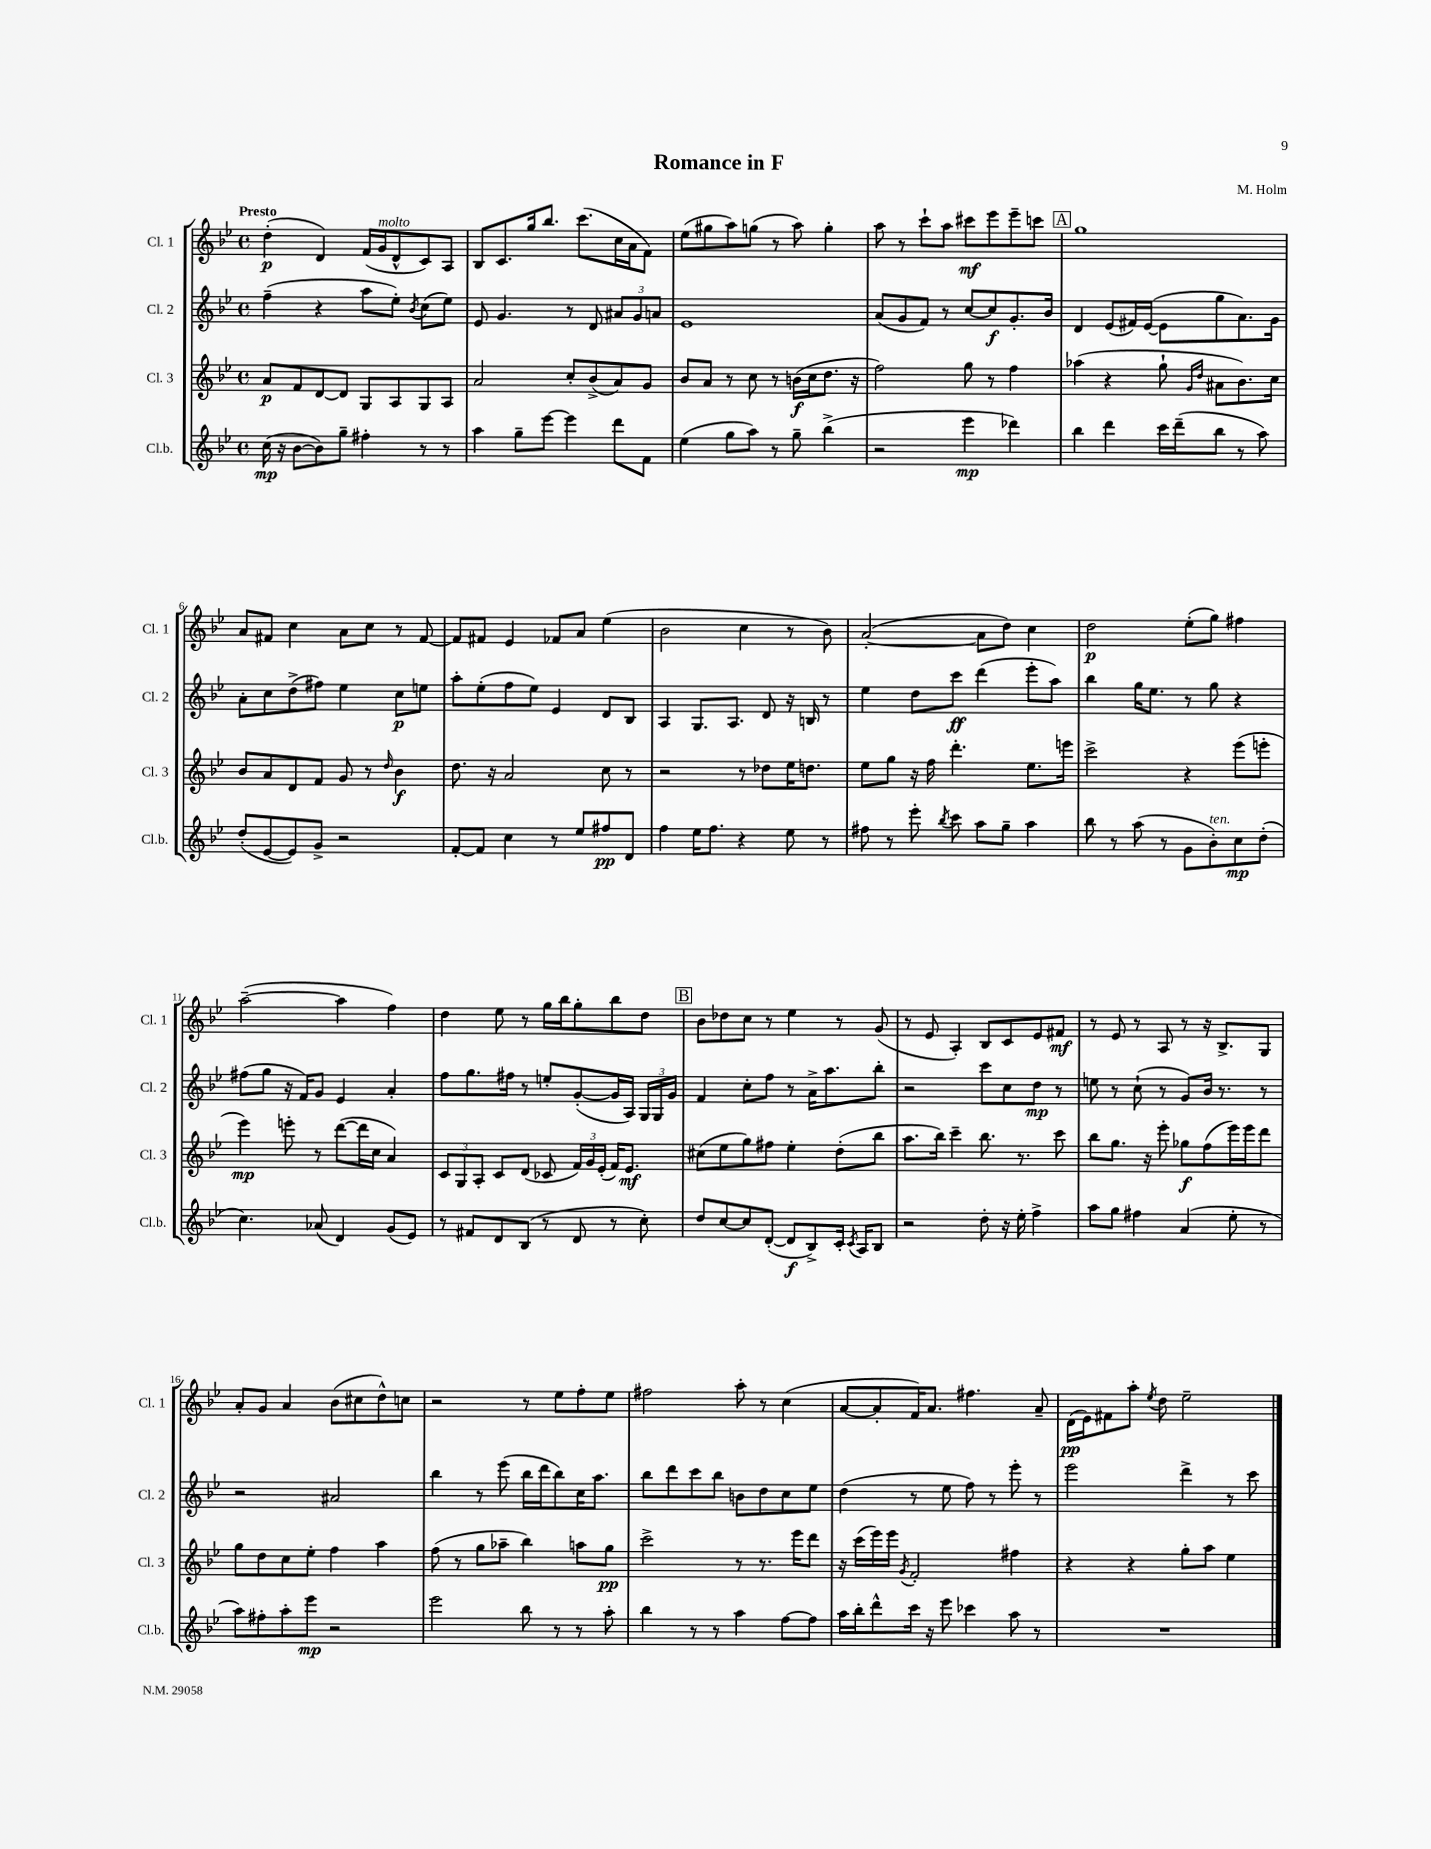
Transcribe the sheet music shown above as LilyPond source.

\header { title = "Romance in F" composer = "M. Holm" }
<<
\new StaffGroup <<
\new Staff = "s0" \with { instrumentName = "Cl. 1" shortInstrumentName = "Cl. 1" } {
    \clef treble \key bes \major \defaultTimeSignature \time 4/4 \tempo "Presto"
    \autoBeamOff d''4-.\p( d'4) f'16[( g'16^\markup { \italic "molto" } d'8-^ c'8) a8] |
    bes8[ c'8. g''16 bes''8.] c'''8.[( c''16 a'16 f'8]) |
    ees''8[( gis''8 a''8) g''8]( r8 a''8) g''4-. |
    a''8 r8 c'''8[-! a''8] cis'''8[\mf ees'''8 ees'''8-- c'''8] |
    \mark \markup { \box "A" } g''1 |
    a'8[ fis'8] c''4 a'8[ c''8] r8 fis'8~ |
    fis'8[ fis'8] ees'4 fes'8[ a'8] ees''4( |
    bes'2 c''4 r8 bes'8) |
    a'2~-.( a'8[ d''8]) c''4 |
    d''2\p ees''8[-.( g''8]) fis''4 |
    a''2~--( a''4 f''4) |
    d''4 ees''8 r8 g''16[ bes''16 g''8-. bes''8 d''8] |
    \mark \markup { \box "B" } bes'8[ des''8 c''8] r8 ees''4 r8 g'8( |
    r8 ees'8 a4-.) bes8[ c'8 ees'8 fis'8]\mf |
    r8 ees'8 r8 a8 r8 r16 bes8.[-> g8] |
    a'8[-. g'8] a'4 bes'8[( cis''8 d''8-^) c''8] |
    r2 r8 ees''8[ f''8-. ees''8] |
    fis''2 a''8-. r8 c''4( |
    a'8[~ a'8-. f'16) a'8.] fis''4. a'8-- |
    d'16[\pp( ees'16) fis'8 a''8]-. \acciaccatura { ees''8 } d''8 ees''2-- \bar "|." |
}
\new Staff = "s1" \with { instrumentName = "Cl. 2" shortInstrumentName = "Cl. 2" } {
    \clef treble \key bes \major \defaultTimeSignature \time 4/4
    \autoBeamOff f''4--( r4 a''8[ ees''8]-.) \acciaccatura { bes'8 } c''8[( ees''8]) |
    ees'8 g'4. r8 d'8 \tuplet 3/2 { ais'8[ g'8 a'8] } |
    ees'1 |
    a'8[( g'8 f'8]) r8 c''8[~ c''8\f g'8.-. bes'16] |
    \mark \markup { \box "A" } d'4 ees'8[( fis'16) ees'16]~( ees'8[ g''8 a'8.) g'16] |
    a'8[-. c''8 d''8->( fis''8]) ees''4 c''8[\p e''8] |
    a''8[-. ees''8-.( f''8 ees''8]) ees'4 d'8[ bes8] |
    a4 g8.[ a8.] d'8 r16 b16 r8 |
    ees''4 d''8[ c'''8]\ff d'''4( ees'''8[-. a''8]) |
    bes''4 g''16[ ees''8.] r8 g''8 r4 |
    fis''8[( g''8] r16 f'16[) g'8] ees'4 a'4-. |
    f''8[ g''8. fis''16] r8 e''8[-. g'8~-.( g'16 a16]) \tuplet 3/2 { g16[ g16 g'16] } |
    \mark \markup { \box "B" } f'4 c''8[-. f''8] r8 a'16[-> a''8. bes''8]-. |
    r2 c'''8[ c''8 d''8]\mp r8 |
    e''8 r8 c''8-!( r8 g'8[) bes'16] r8. r8 |
    r2 ais'2 |
    bes''4 r8 ees'''8( bes''16[ d'''16 bes''8) c''16 a''8.] |
    bes''8[ d'''8 c'''8 bes''8] b'8[ d''8 c''8 ees''8] |
    d''4( r8 ees''8 f''8) r8 ees'''8-. r8 |
    ees'''2 d'''4-> r8 c'''8 \bar "|." |
}
\new Staff = "s2" \with { instrumentName = "Cl. 3" shortInstrumentName = "Cl. 3" } {
    \clef treble \key bes \major \defaultTimeSignature \time 4/4
    \autoBeamOff a'8[\p f'8 d'8~ d'8] g8[ a8 g8 a8] |
    a'2 c''8[-. bes'8->( a'8) g'8] |
    bes'8[ a'8] r8 c''8 r8 b'16[\f( c''16 d''8.] r16 |
    f''2) g''8 r8 f''4 |
    \mark \markup { \box "A" } aes''4( r4 g''8-! \grace { g'16[ d''16] } ais'8[ bes'8.) c''16] |
    bes'8[ a'8 d'8 f'8] g'8 r8 \grace { d''16 } bes'4\f |
    d''8. r16 a'2 c''8 r8 |
    r2 r8 des''8[ ees''16 d''8.] |
    ees''8[ g''8] r16 f''16 d'''4.-. ees''8.[ e'''16] |
    c'''2-> r4 ees'''8[( e'''8]-. |
    ees'''4\mp) e'''8-. r8 d'''8[~( d'''16 c''16] a'4) |
    \tuplet 3/2 { c'8[ g8 a8]-. } c'8[ d'8]( ces'8 \tuplet 3/2 { f'16[) g'16 ees'16]-.( } f'16[) ees'8.]\mf |
    \mark \markup { \box "B" } cis''8[( ees''8 g''8) fis''8] ees''4-. d''8[-.( bes''8] |
    a''8.[ bes''16]) c'''4-- bes''8. r8. c'''8 |
    bes''8[ g''8.] r16 ees'''8-. ges''8[\f f''8( ees'''16) ees'''16 d'''8] |
    g''8[ d''8 c''8 ees''8]-. f''4 a''4 |
    f''8( r8 g''8[ aes''8]-- bes''4) a''8[ g''8]\pp |
    c'''2-> r8 r8. ees'''16[ d'''8] |
    r16 c'''16[( ees'''16) ees'''16] \acciaccatura { g'8 } f'2-. fis''4 |
    r4 r4 g''8[-. a''8] ees''4 \bar "|." |
}
\new Staff = "s3" \with { instrumentName = "Cl.b." shortInstrumentName = "Cl.b." } {
    \clef treble \key bes \major \defaultTimeSignature \time 4/4
    \autoBeamOff c''16\mp( r16 bes'8[~ bes'8) g''8]-- fis''4-. r8 r8 |
    a''4 g''8[-- ees'''8]~ ees'''4 d'''8[ f'8] |
    ees''4( g''8[ a''8]) r8 g''8-- bes''4->( |
    r2 ees'''4\mp des'''4) |
    \mark \markup { \box "A" } bes''4 d'''4 c'''16[ d'''16--( bes''8] r8 a''8) |
    d''8[-.( ees'8~ ees'8) g'8]-> r2 |
    f'8[~-. f'8] c''4 r8 ees''8[ fis''8\pp d'8] |
    f''4 ees''16[ f''8.] r4 ees''8 r8 |
    fis''8 r8 ees'''8-. \acciaccatura { bes''8 } c'''8 a''8[ g''8]-- a''4 |
    bes''8 r8 a''8( r8 g'8[ bes'8-.^\markup { \italic "ten." }) c''8\mp d''8]-.( |
    c''4.) aes'8( d'4) g'8[( ees'8]) |
    r8 fis'8[ d'8 bes8]( r8 d'8 r8 c''8-.) |
    \mark \markup { \box "B" } d''8[ c''8~ c''8 d'8]~-.( d'8[\f bes8->) c'16]-. \acciaccatura { c'8 } a16[ bes8] |
    r2 d''8-. r16 ees''16-. f''4-> |
    a''8[ g''8] fis''4 a'4( ees''8-. r8 |
    a''8[) fis''8-. a''8-. ees'''8]\mp r2 |
    ees'''2 bes''8 r8 r8 a''8-. |
    bes''4 r8 r8 a''4 f''8[~ f''8] |
    a''16[ bes''16-. d'''8-^ c'''16] r16 ees'''8 ces'''4 a''8 r8 |
    R1 \bar "|." |
}
>>
>>
